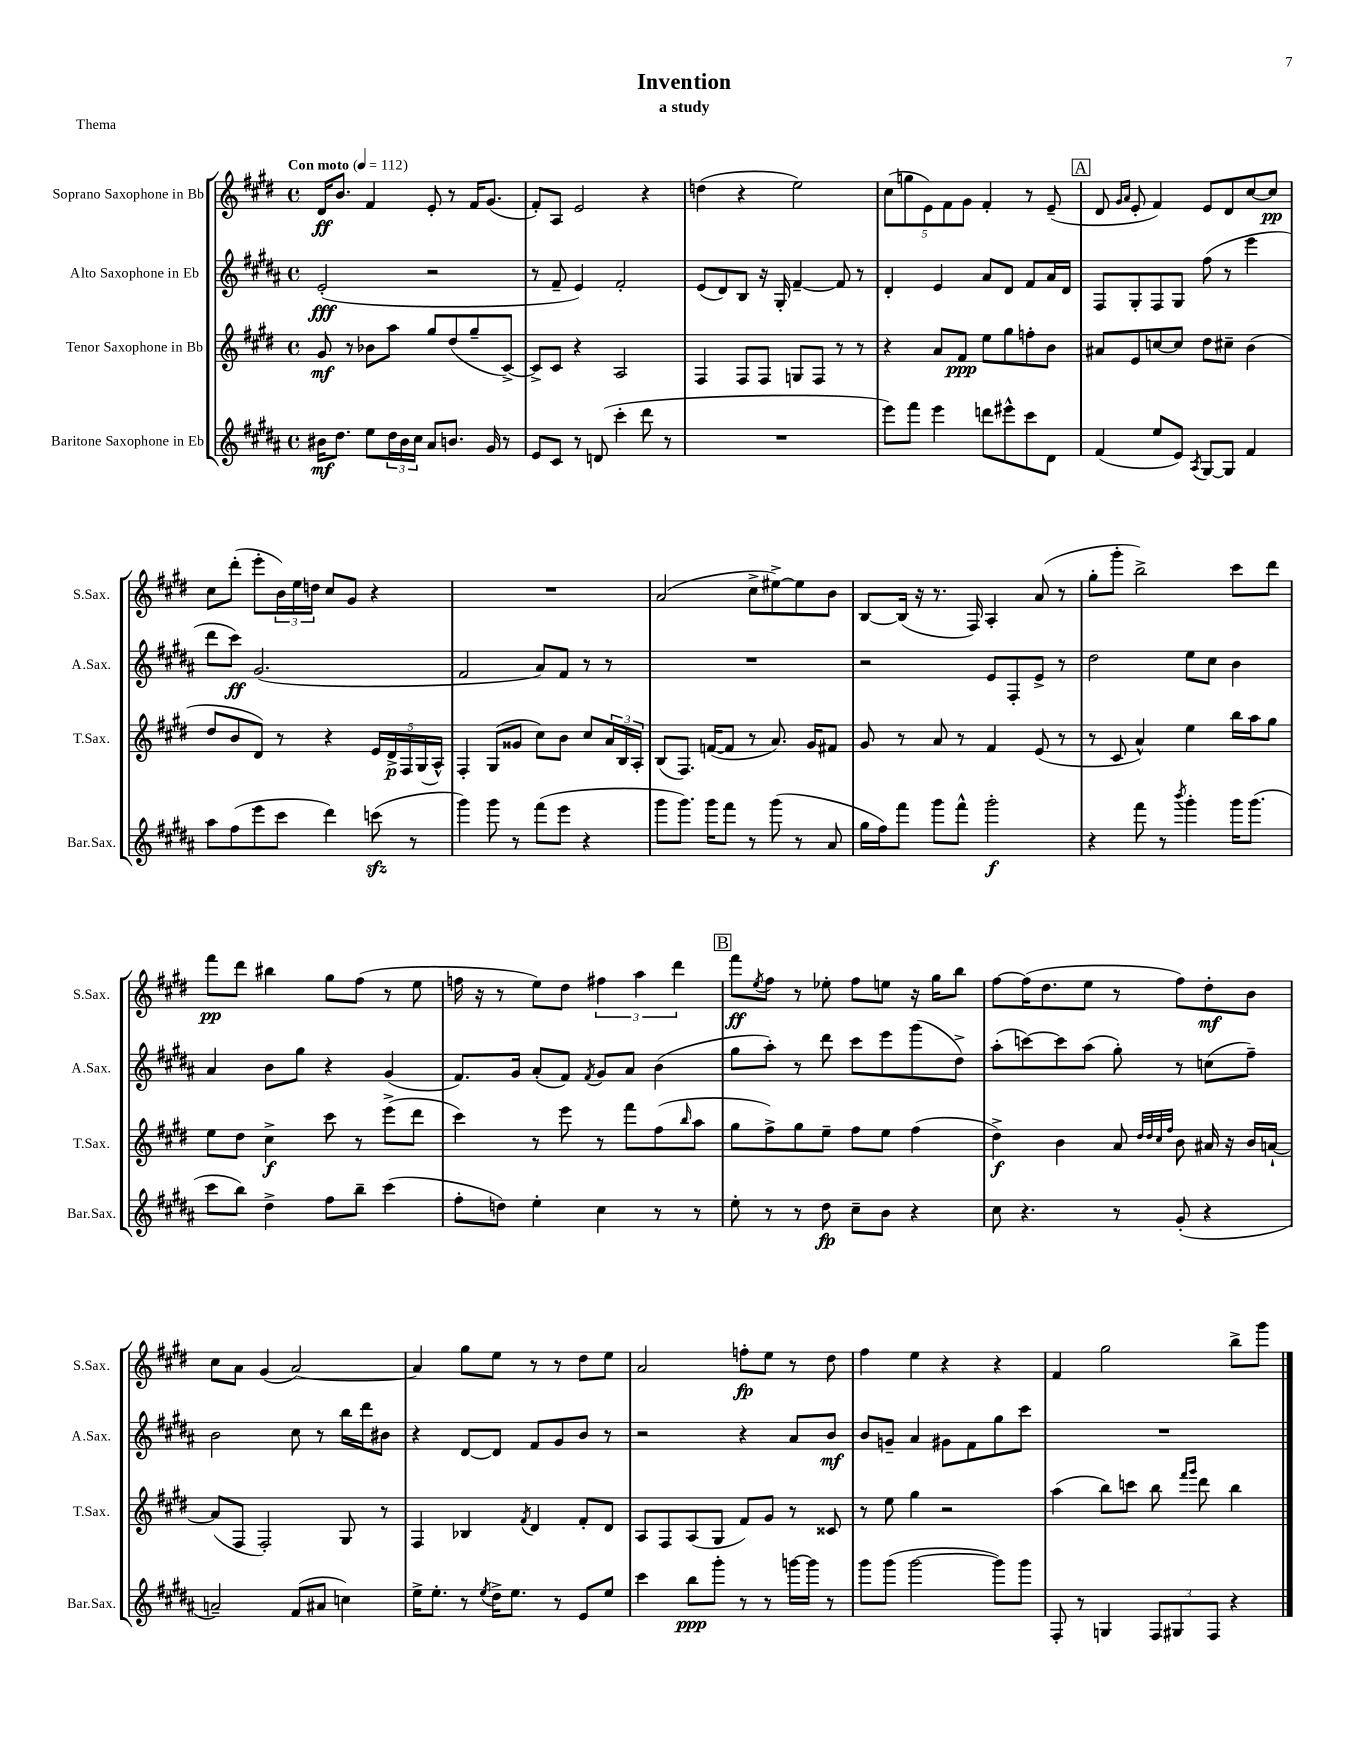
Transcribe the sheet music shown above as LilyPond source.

\header { title = "Invention" subtitle = "a study" piece = "Thema" }
<<
\new StaffGroup <<
\new Staff = "s0" \with { instrumentName = "Soprano Saxophone in Bb" shortInstrumentName = "S.Sax." } {
    \clef treble \key e \major \defaultTimeSignature \time 4/4 \tempo "Con moto" 4 = 112
    dis'16\ff b'8. fis'4 e'8-. r8 fis'16 gis'8.( |
    fis'8-.) a8 e'2 r4 |
    d''4( r4 e''2) |
    \tuplet 5/4 { cis''8( g''8 e'8) fis'8 gis'8 } fis'4-. r8 e'8--( |
    \mark \markup { \box "A" } dis'8 \grace { gis'16 a'16 } e'8-. fis'4) e'8 dis'8 cis''8~ cis''8\pp |
    cis''8 dis'''8-.( e'''8-. \tuplet 3/2 { b'16) e''16 d''16 } cis''8 gis'8 r4 |
    R1 |
    a'2( cis''8-> eis''8~->) eis''8 b'8 |
    b8~ b16( r16 r8. fis16) a4-. a'8( r8 |
    gis''8-. gis'''8-. b''2->) cis'''8 dis'''8 |
    fis'''8\pp dis'''8 bis''4 gis''8 fis''8( r8 e''8 |
    f''16 r16 r8 e''8) dis''8 \tuplet 3/2 { fis''4 a''4 dis'''4 } |
    \mark \markup { \box "B" } fis'''8\ff \acciaccatura { e''8 } fis''8 r8 ees''8-. fis''8 e''8 r16 gis''16 b''8 |
    fis''8~ fis''16( dis''8. e''8 r8 fis''8) dis''8-.\mf b'8 |
    cis''8 a'8 gis'4( a'2~) |
    a'4 gis''8 e''8 r8 r8 dis''8 e''8 |
    a'2 f''8-.\fp e''8 r8 dis''8 |
    fis''4 e''4 r4 r4 |
    fis'4 gis''2 b''8-> gis'''8 \bar "|." |
}
\new Staff = "s1" \with { instrumentName = "Alto Saxophone in Eb" shortInstrumentName = "A.Sax." } {
    \clef treble \key b \major \defaultTimeSignature \time 4/4
    e'2-.\fff( r2 |
    r8 fis'8-- e'4) fis'2-. |
    e'8( dis'8) b8 r16 gis16-. fis'4~-- fis'8 r8 |
    dis'4-. e'4 ais'8 dis'8 fis'8 ais'16 dis'16 |
    \mark \markup { \box "A" } fis8 gis8-. fis8 gis8 fis''8( r8 e'''4 |
    dis'''8 cis'''8\ff) gis'2.( |
    fis'2 ais'8) fis'8 r8 r8 |
    R1 |
    r2 e'8 fis8-. e'8-> r8 |
    dis''2 e''8 cis''8 b'4 |
    ais'4 b'8 gis''8 r4 gis'4( |
    fis'8.) gis'16 ais'8-.( fis'8) \acciaccatura { fis'8 } gis'8 ais'8 b'4( |
    \mark \markup { \box "B" } gis''8 ais''8-.) r8 dis'''8 cis'''8 e'''8 gis'''8( dis''8->) |
    ais''8-.( c'''8~) c'''8 ais''8( gis''8-.) r8 c''8( fis''8--) |
    b'2 cis''8 r8 b''16 dis'''16 bis'8 |
    r4 dis'8~ dis'8 fis'8 gis'8 b'8 r8 |
    r2 r4 ais'8 b'8\mf |
    b'8 g'8-- ais'4 gis'8 fis'8 gis''8 cis'''8 |
    R1 \bar "|." |
}
\new Staff = "s2" \with { instrumentName = "Tenor Saxophone in Bb" shortInstrumentName = "T.Sax." } {
    \clef treble \key e \major \defaultTimeSignature \time 4/4
    gis'8\mf r8 bes'8 a''8 gis''8 dis''8( gis''8-- cis'8~->) |
    cis'8-> cis'8 r4 a2 |
    fis4 fis8 fis8 g8 fis8 r8 r8 |
    r4 a'8 fis'8\ppp e''8 gis''8 f''8-. b'8 |
    \mark \markup { \box "A" } ais'8 e'8 c''8~ c''8 dis''8 cis''8-- b'4( |
    dis''8 b'8 dis'8) r8 r4 \tuplet 5/4 { e'16 dis'16->\p fis16 gis16( a16-^) } |
    fis4-. gis8( gisis'8 cis''8) b'8 cis''8 \tuplet 3/2 { a'16 b16 a16-. } |
    b8( fis8.) f'16~( f'8 r8 a'8.) gis'16 fis'8 |
    gis'8 r8 a'8 r8 fis'4 e'8( r8 |
    r8 cis'8 a'4-^) e''4 b''16 a''16 gis''8 |
    e''8 dis''8 cis''4->\f cis'''8 r8 e'''8->( dis'''8 |
    cis'''4) r8 e'''8 r8 fis'''8 fis''8( \grace { b''16 } a''8 |
    \mark \markup { \box "B" } gis''8 fis''8->) gis''8 e''8-- fis''8 e''8 fis''4( |
    dis''4->\f) b'4 a'8 \grace { dis''32 dis''32 cis''32 fis''32 } b'8 ais'16 r16 b'16 a'16~-! |
    a'8( fis8 fis2-.) gis8 r8 |
    fis4 bes4 \acciaccatura { fis'8 } dis'4 fis'8-. dis'8 |
    a8 fis8 a8( gis8 fis'8) gis'8 r8 cisis'8 |
    r8 e''8 gis''4 r2 |
    a''4( b''8) c'''8 b''8 \grace { fis'''16 gis'''16 } dis'''8 b''4 \bar "|." |
}
\new Staff = "s3" \with { instrumentName = "Baritone Saxophone in Eb" shortInstrumentName = "Bar.Sax." } {
    \clef treble \key b \major \defaultTimeSignature \time 4/4
    bis'16\mf dis''8. e''8 \tuplet 3/2 { dis''16 bis'16 cis''16 } ais'8 b'8. gis'16 r8 |
    e'8 cis'8 r8 d'8( cis'''4-. dis'''8 r8 |
    R1 |
    e'''8) fis'''8 e'''4 d'''8 eis'''8-^ cis'''8 dis'8 |
    \mark \markup { \box "A" } fis'4( e''8 e'8) \acciaccatura { ais8 } gis8~ gis8 fis'4 |
    ais''8 fis''8( e'''8 cis'''8 dis'''4) c'''8\sfz( r8 |
    gis'''4) gis'''8 r8 fis'''8( e'''8 r4 |
    gis'''8 gis'''8.) gis'''16 fis'''8 r8 gis'''8( r8 ais'8 |
    gis''16 fis''16) fis'''8 gis'''8 fis'''8-^ gis'''2-.\f |
    r4 fis'''8 r8 \acciaccatura { b'''8 } gis'''4-. gis'''16 gis'''8.( |
    cis'''8 b''8) dis''4-> fis''8 b''8-- cis'''4( |
    fis''8-. d''8) e''4-. cis''4 r8 r8 |
    \mark \markup { \box "B" } e''8-. r8 r8 dis''8\fp cis''8-- b'8 r4 |
    cis''8 r4. r8 gis'8-.( r4 |
    a'2--) fis'8( ais'8 c''4) |
    e''16-> e''8.-. r8 \acciaccatura { e''8 } dis''16-> e''8. r8 e'8 e''8 |
    cis'''4 b''8\ppp gis'''8-. r8 r8 g'''16~ g'''16 r8 |
    gis'''8 gis'''8( gis'''2~ gis'''8) gis'''8 |
    fis8-. r8 g4 \tuplet 3/2 { fis8 gis8 fis8 } r4 \bar "|." |
}
>>
>>
\layout { \context { \Score \remove "Bar_number_engraver" } }
